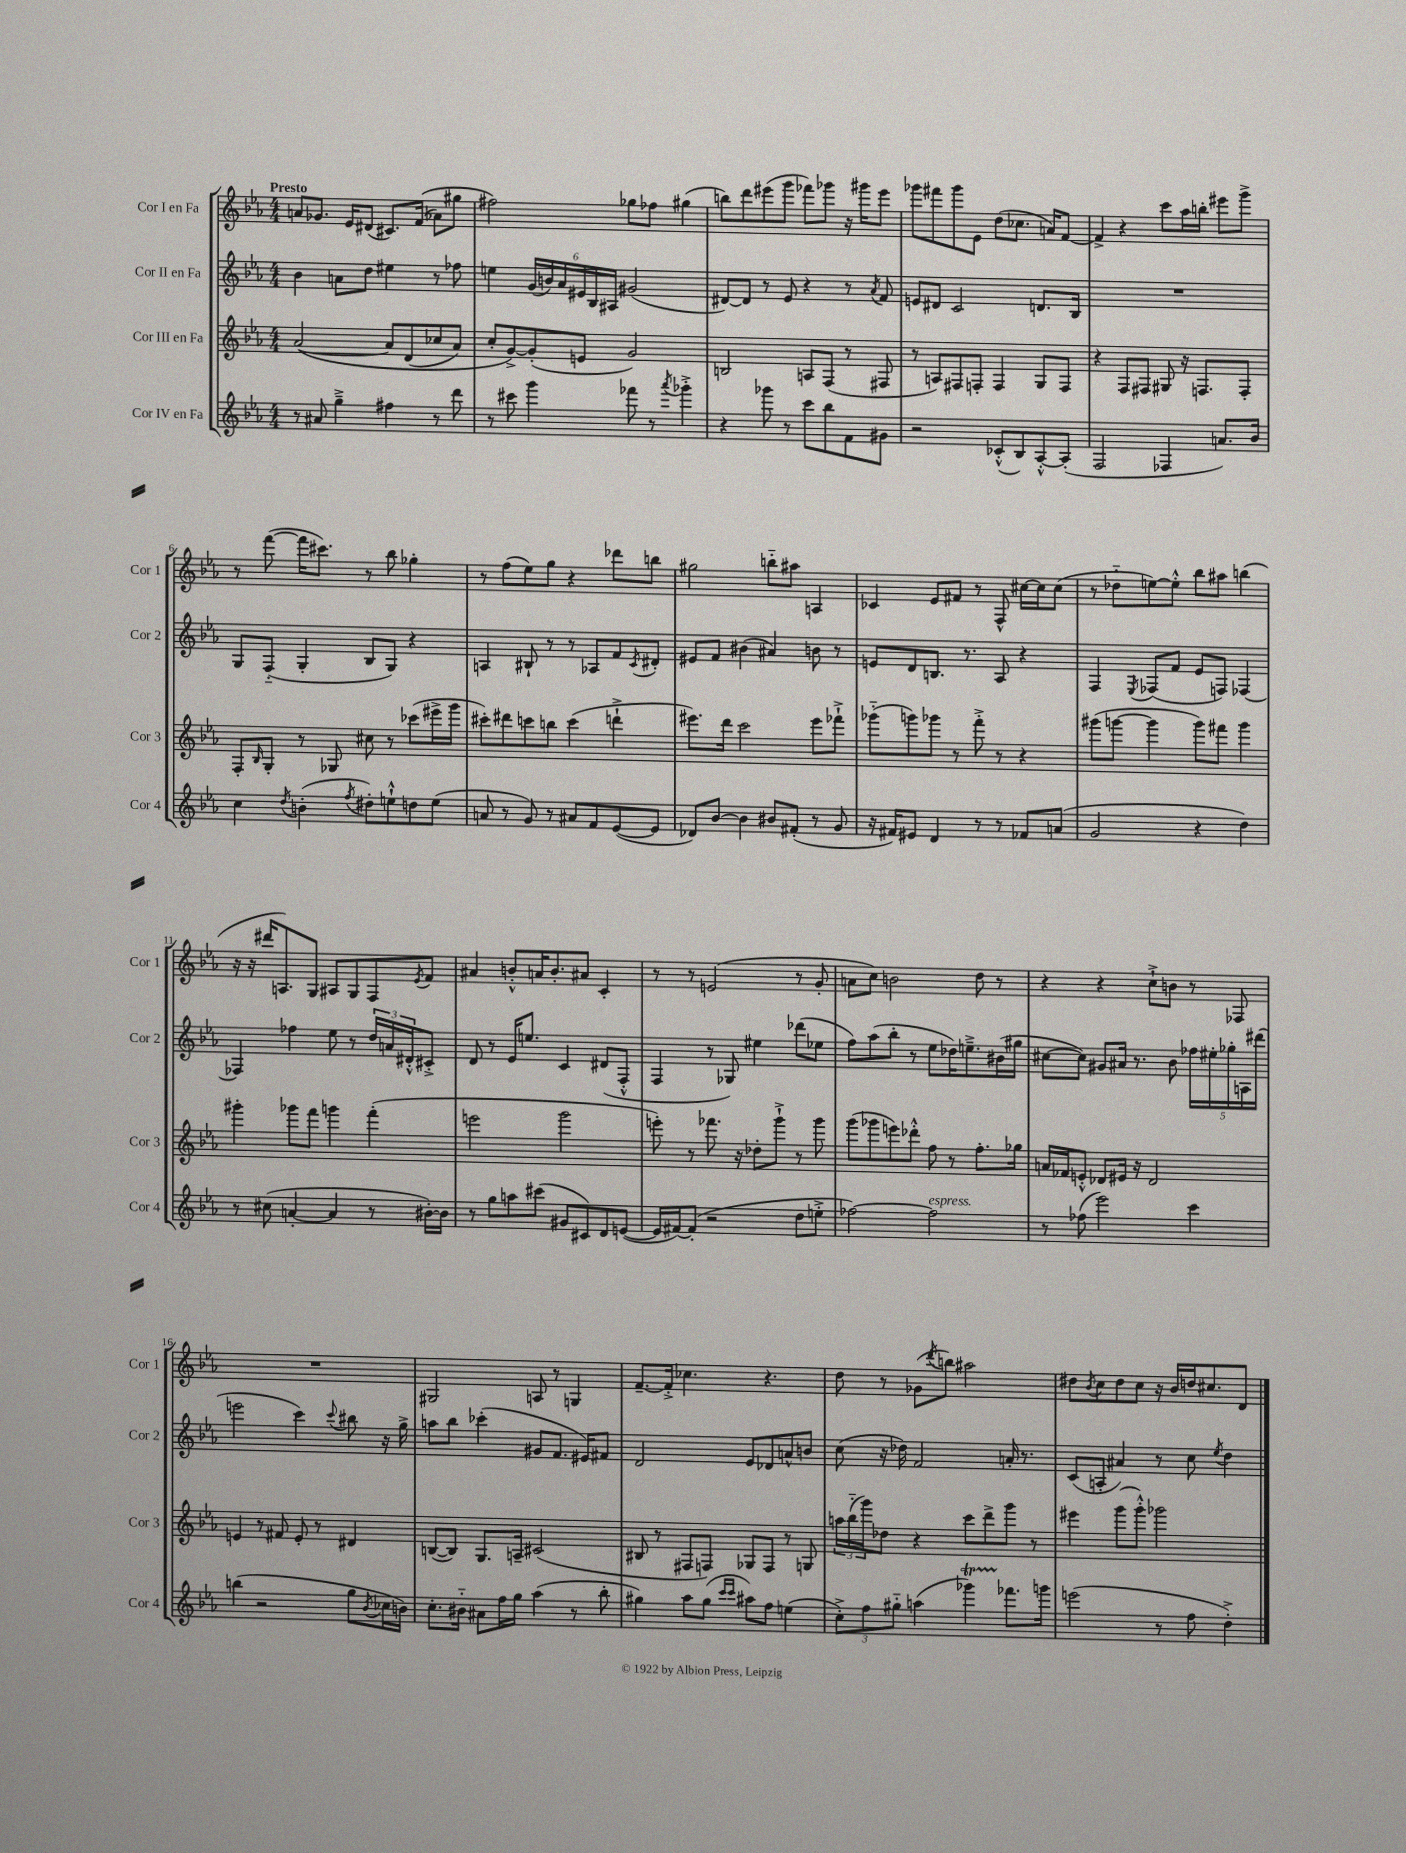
<<
\new StaffGroup <<
\new Staff = "s0" \with { instrumentName = "Cor I en Fa" shortInstrumentName = "Cor 1" } {
    \clef treble \key ees \major \numericTimeSignature \time 4/4 \tempo "Presto"
    a'8 ges'8. ees'16 dis'8( cis'8.) f'16(\( aes'8) gis''8 |
    fis''2\) ges''8 fes''8 gis''4( |
    b''8) d'''8 eis'''8( g'''8 fes'''8) ges'''8 r16 gis'''16 eis'''8 |
    ges'''8 fis'''8 ges'''8 ees'8 d''8( ces''8. a'16) f'8~ |
    f'4-> r4 c'''8 aes''16 b''16-. eis'''8 g'''8-> |
    r8 f'''8~( f'''16 cis'''8.) r8 bes''8 ges''4-. |
    r8 f''8( ees''8) g''8 r4 des'''8 b''8 |
    gis''2 b''8-_ ais''8 a4 |
    ces'4 ees'8 fis'8 r8 f8-^ cis''16~ cis''16 cis''8( |
    r8 des''8-_ e''8~) e''8-.-^ bes''8 ais''8 b''4( |
    r16 r16 dis'''16 a8.) g8 ais8 g8 f8 \acciaccatura { ees'8 } f'8 |
    ais'4 b'8-.-^ a'16 b'8.-. ais'8 c'4-. |
    r8 r8 e'2( r8 g'8-. |
    a'8 c''8) b'2 d''8 r8 |
    r4 r4 c''8-!-> b'8 r8 fes8 |
    R1 |
    gis2 a8 r8 g4 |
    f'8.~-- f'16-.-> ces''4. r4. |
    d''8 r8 ges'8( \acciaccatura { d'''8 } b''8) ais''2 |
    dis''8 \acciaccatura { bes'8 } c''8 dis''8 c''8 r16 bes'16 d''16 cis''8. d'8 \bar "|." |
}
\new Staff = "s1" \with { instrumentName = "Cor II en Fa" shortInstrumentName = "Cor 2" } {
    \clef treble \key ees \major \numericTimeSignature \time 4/4
    bes'4 a'8 d''8 eis''4 r8 fes''8 |
    e''4 \tuplet 6/4 { g'16( b'16) aes'16 eis'16 bes16 ais16 } gis'2( |
    dis'8~) dis'8 r8 ees'8 r4 r8 \acciaccatura { aes'8 } f'8 |
    e'8 dis'8 c'2 d'8. bes16 |
    R1 |
    g8 f8-_( g4-. bes8 g8) r4 |
    a4 bis8-! r8 r8 aes8 f'8 \acciaccatura { c'8 } dis'8-. |
    eis'8 f'8 bis'4( ais'4) b'8 r8 |
    e'8 d'8 b8. r8. aes8 r4 |
    f4 \acciaccatura { ees8 } fes8( f'8 ees'8 f8) fes4~ |
    fes4 fes''4 ees''8 r8 \tuplet 3/2 { d''16 a'16 dis'16-.-^ } cis'8-.-> |
    d'8 r8 ees'16 e''8. c'4 dis'8( f8-.-^ |
    f4 r8 ges8) eis''4 des'''8( ees''8 |
    f''8) aes''8( bes''8-. r8 ees''8 des''16) e''8.---> bis'16( gis''16 |
    cis''8~ cis''8) gis'8 ais'16 r8. bes'8 \tuplet 5/4 { fes''16 eis''16-. ges''16-. a16 dis'''16( } |
    e'''2 c'''4) \appoggiatura { c'''8 } bis''8 r16 g''16-> |
    a''8 bes''8 ces'''4-.( gis'8 f'8. eis'16) fis'8 |
    d'2 ees'8 des'8 a'8-^ b'8 |
    c''8( r16 des''16) f'2 a'16-. r8. |
    c'8( a8-. ais'4) r8 c''8 \acciaccatura { ees''8 } d''4 \bar "|." |
}
\new Staff = "s2" \with { instrumentName = "Cor III en Fa" shortInstrumentName = "Cor 3" } {
    \clef treble \key ees \major \numericTimeSignature \time 4/4
    aes'2~\( aes'8 d'8( ces''8 aes'8) |
    c''8-. g'8~->\) g'8-.( e'8 g'2) |
    b2 a8 f8( r8 fis8 |
    r8 a8) fis8 f8-. f4 g8 f8 |
    r4 f8 fis8 gis8 r16 f8. f8-. |
    f8-. \grace { bes16 } g8-. r8 ges8 cis''8 r8 ces'''8( eis'''16-> g'''16 |
    cis'''8-.) dis'''8 c'''8 b''8 c'''4( d'''4-!-> |
    eis'''8.) d'''16 c'''2 eis'''8 fes'''8-!-> |
    ges'''8-_( g'''8) ges'''8 r8 f'''8-.-> r8 r4 |
    gis'''8( g'''8~ g'''4 g'''8) fis'''8 g'''4 |
    gis'''4-. ges'''8 f'''8 g'''4 f'''4-.( |
    e'''2 g'''2 |
    e'''8-.) r8 fes'''8. r16 des''8-. g'''8-!-> r8 g'''8 |
    g'''8( ges'''8 e'''8) des'''8-.-^ f''8 r8 f''8.-. ges''16 |
    a'16 fes'16 e'8-.-^ des'8 eis'16 r16 des'2 |
    e'4 r8 fis'8 e'8-. r8 dis'4 |
    b8~( b8) g8. a16-- cis'2( |
    bis8 r8 fis8 f8) ges8 f8 r8 g8 |
    \tuplet 3/2 { a''16 bes''16-_( g'''16) } des''8 r4 c'''8 d'''8-> g'''8 r8 |
    eis'''4 g'''8( g'''8-.-^) ges'''2 \bar "|." |
}
\new Staff = "s3" \with { instrumentName = "Cor IV en Fa" shortInstrumentName = "Cor 4" } {
    \clef treble \key ees \major \numericTimeSignature \time 4/4
    r8 ais'8 g''4---> fis''4 r8 d'''8 |
    r8 cis'''8 g'''4 fes'''8 r8 \acciaccatura { aes'''8 } ges'''4-.-> |
    r4 ges'''8 r8 c'''8 bes''8 f'8 gis'8 |
    r2 ces'8-.-^( bes8) aes8~-.-^ aes8-.( |
    f2 fes4 a'8.) bes'16 |
    c''4 \acciaccatura { d''8 } b'4-.( \acciaccatura { f''8 } dis''8-.) e''8-!-^ d''8 e''8( |
    a'8 r8 g'8) r8 ais'8 f'8 ees'8~( ees'8 |
    des'8) bes'8~ bes'4 bis'8 fis'8-.( r8 g'8 |
    r16 fis'16) eis'8 d'4 r8 r8 fes'8 a'8( |
    g'2 r4 d''4) |
    r8 cis''8( a'4~-. a'4 r8 bis'16~-.) bis'16 |
    r8 g''8 a''8 cis'''8( gis'8 cis'8) d'8 e'8~( |
    e'16 fis'16~) fis'8-.( r2 d''8 e''8-.-> |
    fes''2~) fes''2^\markup { \italic "espress." } |
    r8 fes''8( ees'''2) c'''4 |
    b''4( r2 g''8 \acciaccatura { bes'8 } ces''16 b'16) |
    c''8.-. bis'16-_ ais'8 f''16 g''16 aes''4( r8 bes''8-. |
    gis''4) aes''8 gis''8( \grace { c'''16 c'''16 } ais''8) f''8 e''4( |
    \tuplet 3/2 { c''8-.->) f''8 gis''8-_ } a''4( ges'''4\startTrillSpan) fes'''8.\stopTrillSpan g'''16 |
    e'''2( r8 f''8 d''4-.->) \bar "|." |
}
>>
>>
